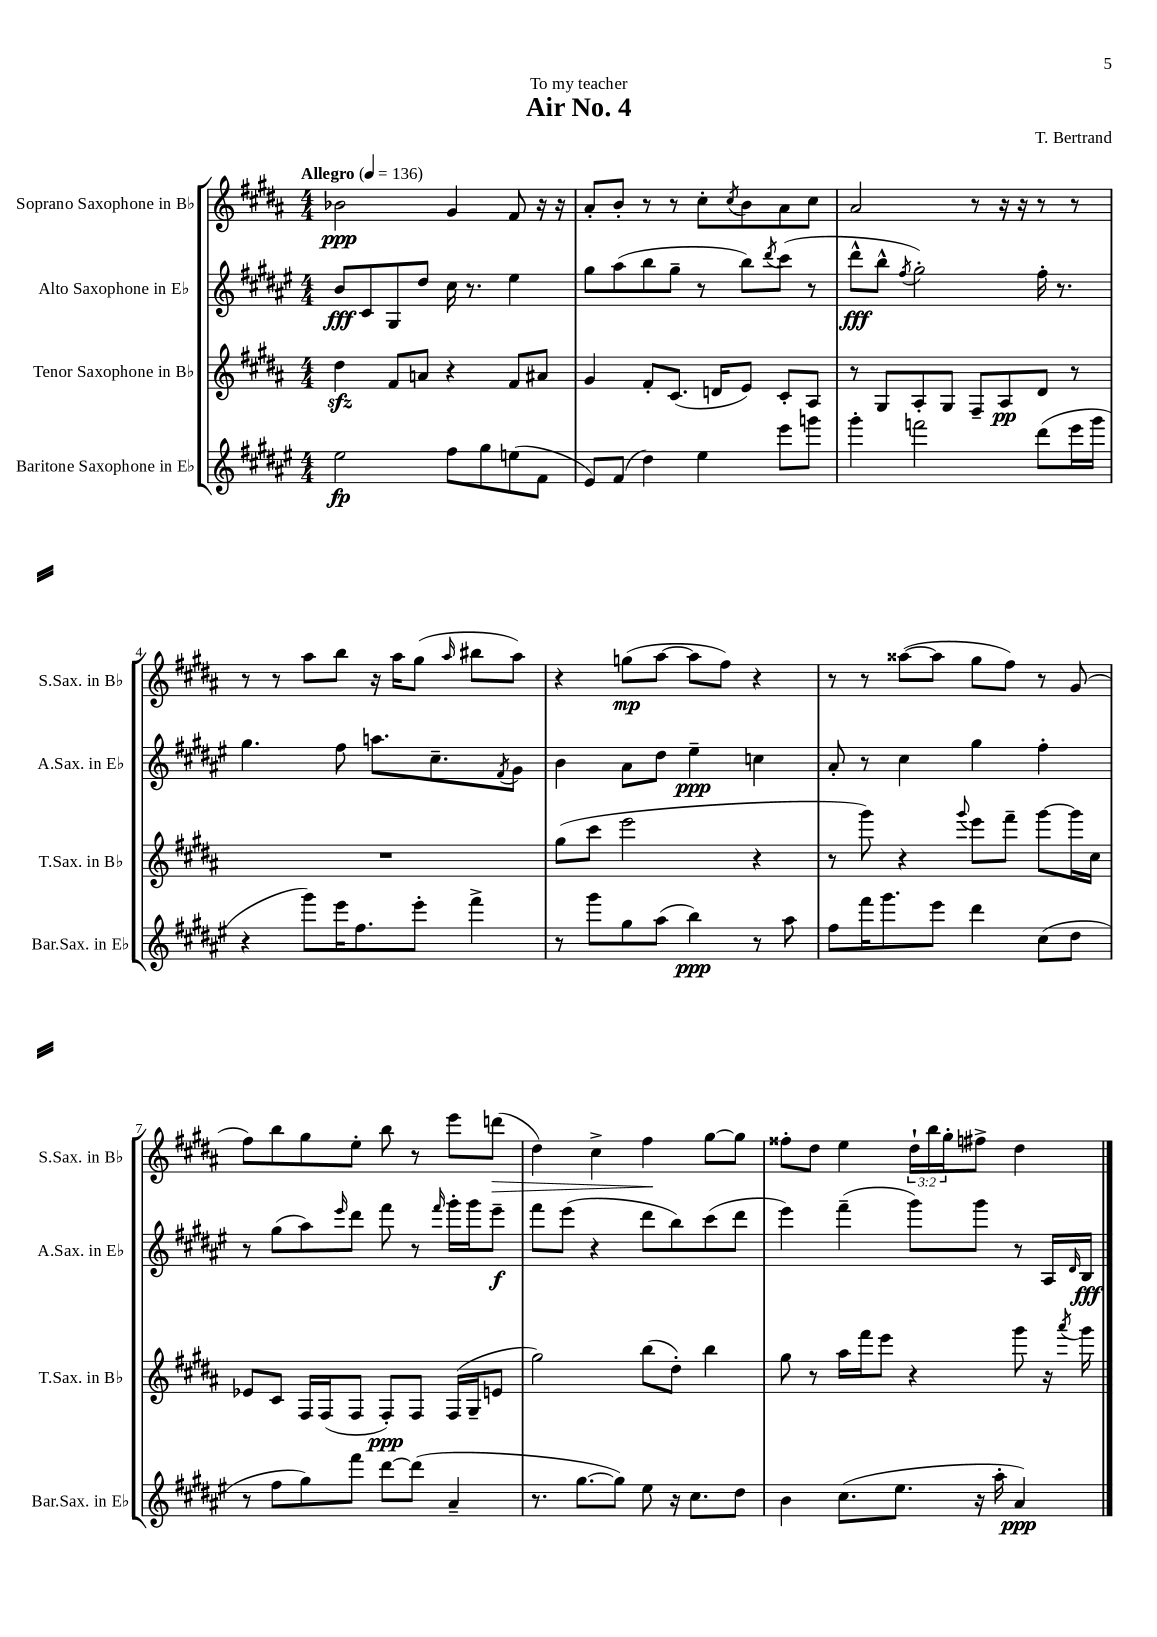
\header { title = "Air No. 4" composer = "T. Bertrand" dedication = "To my teacher" }
<<
\new StaffGroup <<
\new Staff = "s0" \with { instrumentName = "Soprano Saxophone in Bb" shortInstrumentName = "S.Sax. in Bb" } {
    \clef treble \key b \major \numericTimeSignature \time 4/4 \override Staff.TupletNumber.text = #tuplet-number::calc-fraction-text \tempo "Allegro" 4 = 136
    bes'2\ppp gis'4 fis'8 r16 r16 |
    ais'8-. b'8-. r8 r8 cis''8-. \acciaccatura { cis''8 } b'8 ais'8 cis''8 |
    ais'2 r8 r16 r16 r8 r8 |
    r8 r8 ais''8 b''8 r16 ais''16 gis''8( \grace { ais''16 } bis''8 ais''8) |
    r4 g''8\mp( ais''8~ ais''8 fis''8) r4 |
    r8 r8 aisis''8~( aisis''8 gis''8 fis''8) r8 gis'8( |
    fis''8) b''8 gis''8 e''8-. b''8 r8 e'''8 d'''8\>( |
    dis''4) cis''4-> fis''4\! gis''8~ gis''8 |
    fisis''8-. dis''8 e''4 \tuplet 3/2 { dis''16-! b''16 gis''16-. } fis''8-> dis''4 \bar "|." |
}
\new Staff = "s1" \with { instrumentName = "Alto Saxophone in Eb" shortInstrumentName = "A.Sax. in Eb" } {
    \clef treble \key fis \major \numericTimeSignature \time 4/4
    b'8\fff cis'8 gis8 dis''8 cis''16 r8. eis''4 |
    gis''8 ais''8( b''8 gis''8-- r8 b''8) \acciaccatura { dis'''8 } cis'''8( r8 |
    dis'''8-^\fff b''8-^ \acciaccatura { fis''8 } gis''2-.) fis''16-. r8. |
    gis''4. fis''8 a''8. cis''8.-- \acciaccatura { fis'8 } gis'8 |
    b'4 ais'8 dis''8 eis''4--\ppp c''4 |
    ais'8-. r8 cis''4 gis''4 fis''4-. |
    r8 gis''8( ais''8) \grace { eis'''16 } dis'''8 fis'''8 r8 \grace { fis'''16 } gis'''16-. gis'''16 eis'''8--\f |
    fis'''8 eis'''8( r4 dis'''8 b''8) cis'''8( dis'''8 |
    eis'''4) fis'''4--( gis'''8) gis'''8 r8 ais16 \grace { dis'16 } b16\fff \bar "|." |
}
\new Staff = "s2" \with { instrumentName = "Tenor Saxophone in Bb" shortInstrumentName = "T.Sax. in Bb" } {
    \clef treble \key b \major \numericTimeSignature \time 4/4
    dis''4\sfz fis'8 a'8 r4 fis'8 ais'8 |
    gis'4 fis'8-. cis'8.( d'16 e'8) cis'8-. ais8 |
    r8 gis8 ais8-. gis8 fis8-- ais8\pp dis'8 r8 |
    R1 |
    gis''8( cis'''8 e'''2 r4 |
    r8 gis'''8) r4 \appoggiatura { gis'''8 } e'''8 fis'''8-- gis'''8~ gis'''16 cis''16 |
    ees'8 cis'8 fis16 fis16( fis8 fis8-.\ppp) fis8 fis16( gis16-- e'8 |
    gis''2) b''8( dis''8-.) b''4 |
    gis''8 r8 ais''16 fis'''16 e'''8 r4 gis'''8 r16 \acciaccatura { ais'''8 } gis'''16 \bar "|." |
}
\new Staff = "s3" \with { instrumentName = "Baritone Saxophone in Eb" shortInstrumentName = "Bar.Sax. in Eb" } {
    \clef treble \key fis \major \numericTimeSignature \time 4/4
    eis''2\fp fis''8 gis''8 e''8( fis'8 |
    eis'8) fis'8( dis''4) eis''4 eis'''8 g'''8 |
    gis'''4-. f'''2 dis'''8( eis'''16 gis'''16 |
    r4 gis'''8) eis'''16 fis''8. eis'''8-. fis'''4-> |
    r8 gis'''8 gis''8 ais''8( b''4\ppp) r8 ais''8 |
    fis''8 fis'''16 gis'''8. eis'''8 dis'''4 cis''8( dis''8 |
    r8 fis''8 gis''8) fis'''8 dis'''8~ dis'''8( ais'4-- |
    r8. gis''8.~ gis''8) eis''8 r16 cis''8. dis''8 |
    b'4 cis''8.( eis''8. r16 ais''16-. ais'4\ppp) \bar "|." |
}
>>
>>
